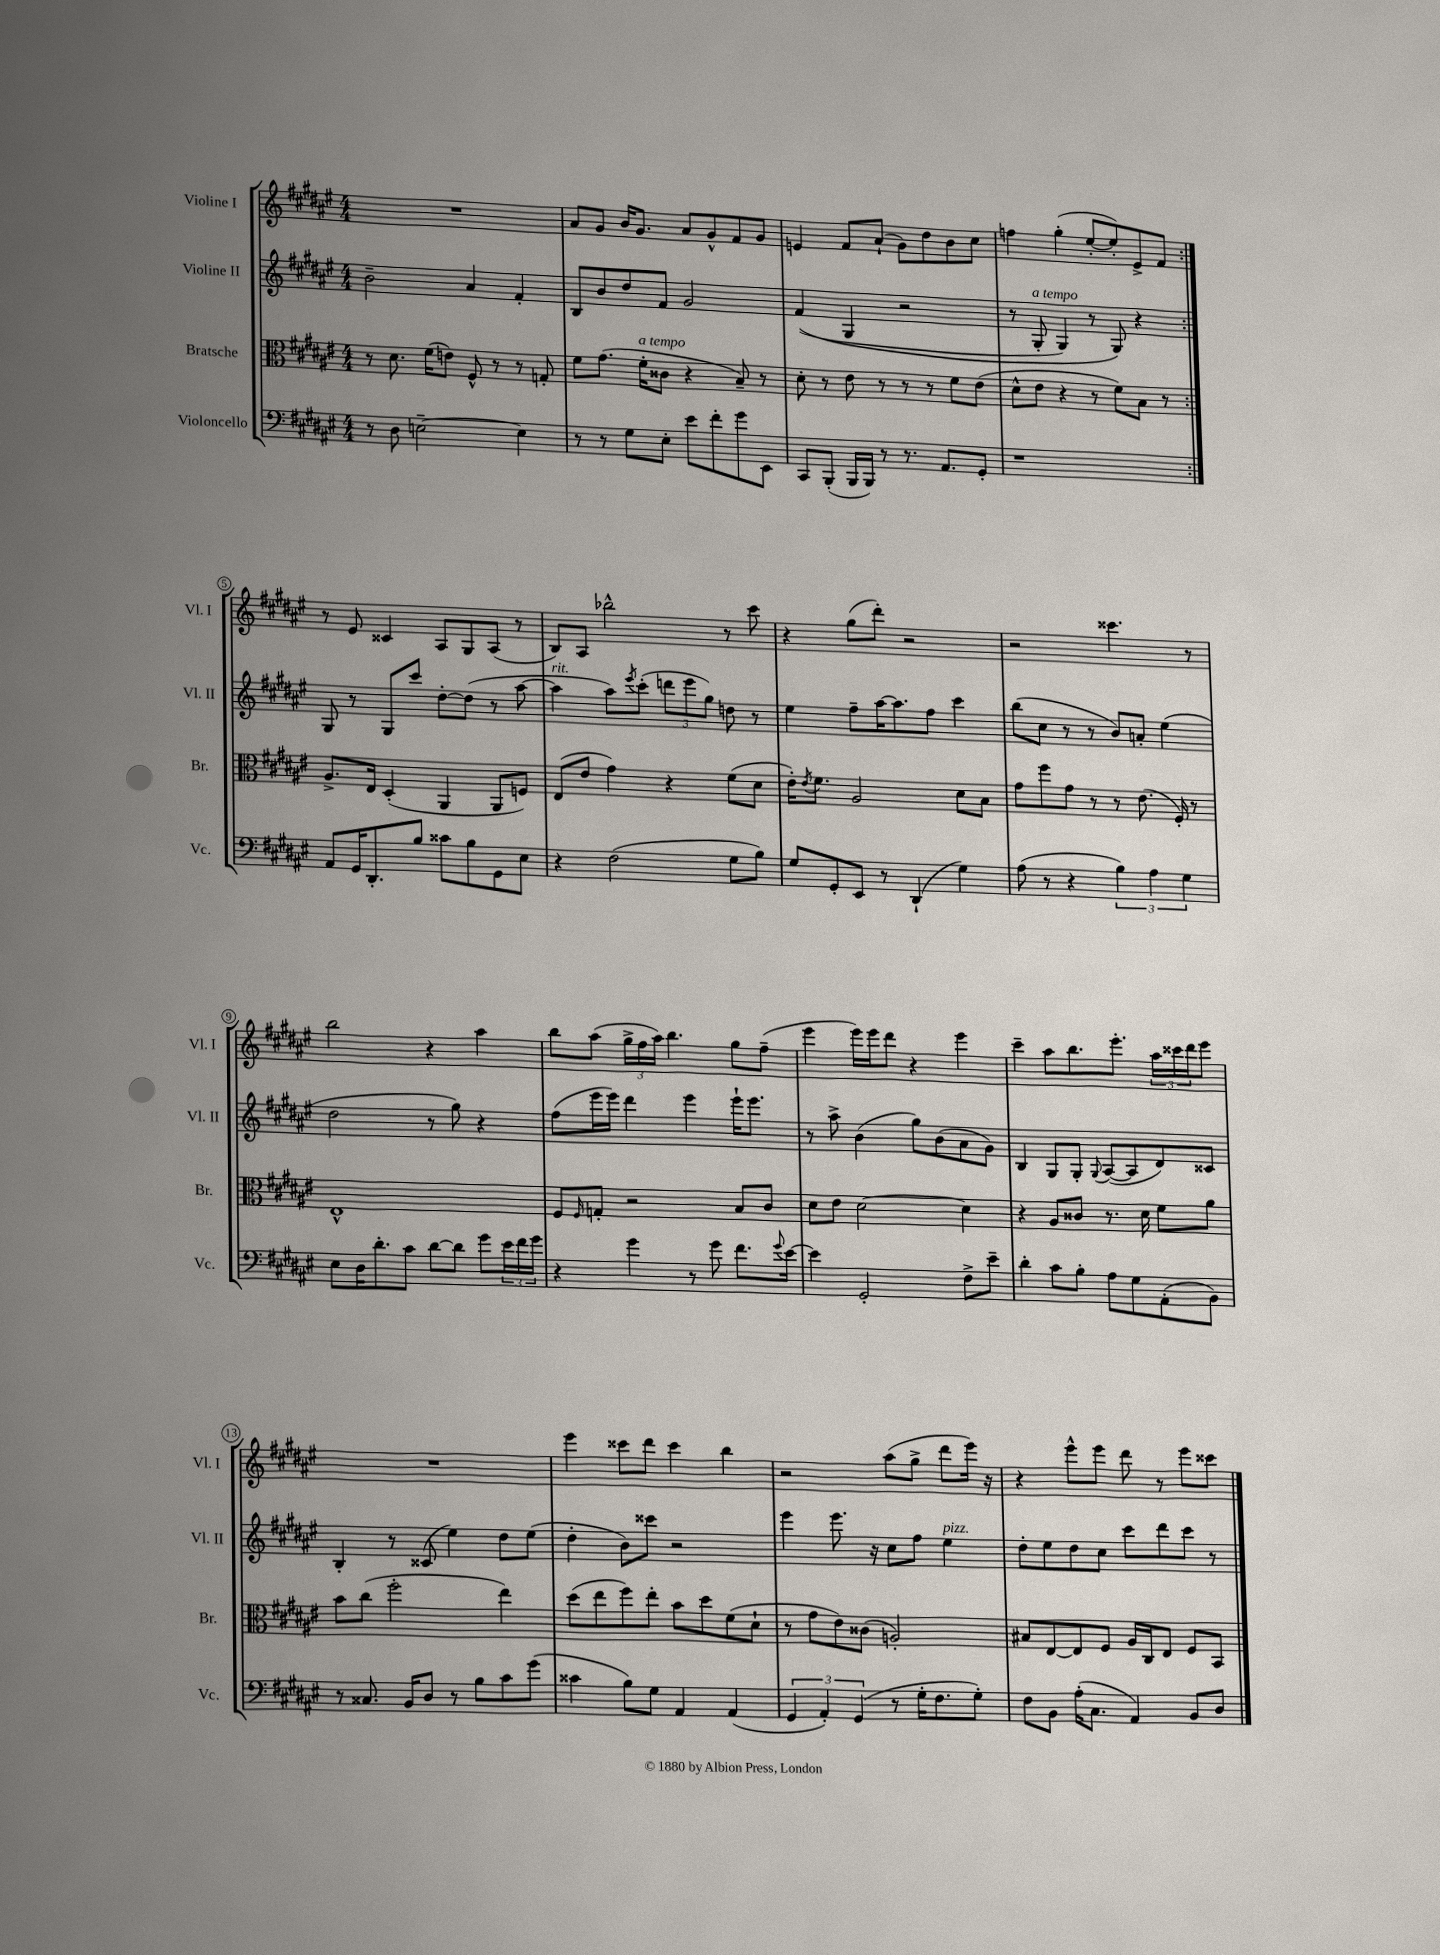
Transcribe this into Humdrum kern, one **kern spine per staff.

**kern	**kern	**kern	**kern
*part4	*part3	*part2	*part1
*staff4	*staff3	*staff2	*staff1
*I"Violoncello	*I"Bratsche	*I"Violine II	*I"Violine I
*I'Vc.	*I'Br.	*I'Vl. II	*I'Vl. I
*clefF4	*clefC3	*clefG2	*clefG2
*k[f#c#g#d#a#e#]	*k[f#c#g#d#a#e#]	*k[f#c#g#d#a#e#]	*k[f#c#g#d#a#e#]
*M4/4	*M4/4	*M4/4	*M4/4
=1	=1	=1	=1
8r	8r	2b~\	1r
8D#\	8.d#\	.	.
[2En~\	.	.	.
.	(16f#\KL	.	.
.	8en\J)	.	.
.	8F#^^/	4a#/	.
.	8r	.	.
4E\]	8r	4f#'/	.
.	8Gn'/	.	.
=2	=2	=2	=2
8r	8f#\L	8B/L	8a#/L
8r	(8.g#\J	8b/	8g#/J
8G#\L	.	8dd#/	16b/KL
!	!LO:TX:a:i:t=a tempo	!	!
.	16f#'\KL	.	8.g#/J
8E#'\J	8c##X\J	8f#/J	.
8e#\L	4r	2g#/	8a#/L
8f#'\	.	.	8g#^^/
8g#\	8B~/)	.	8f#/
8EE#\J	8r	.	8g#/J
=3	=3	=3	=3
8CC#/L	8d#'\	((4f#/	4en/
(8BBB'/J	8r	.	.
16BBB/LL	8e#\	4G#/	8f#/L
16BBB/JJ)	.	.	.
8r	8r	.	(8a#`/J
8.r	8r	2r	8g#\L)
.	8r	.	8dd#\
8.AA#/L	.	.	.
.	8f#\L	.	8b\
8GG#'/J	(8e#\J	.	8cc#\J
=4	=4	=4	=4
1r	8d#^^\L	8r	4ffn\
!	!	!LO:TX:a:i:t=a tempo	!
.	8e#\J	8G#'/	.
.	4r	4G#/)	(4gg#'\
.	8r	8r	[8ee#'/L
.	8f#\L)	8G#/)	8ee#'/])
.	8B\J	4r	8e#^/
.	8r	.	8f#/J
!!LO:LB:g=z
=5:|!	=5:|!	=5:|!	=5:|!
8AA#/L	8.A#^/L	8G#/	8r
16GG#/K	.	8r	8e#/
8.DD#'/	16E#/Jk	.	.
.	(4D#'/	8G#/L	4c##X/
8B/J	.	8ccc#/J	.
8c##X\L	4AA#/	[8dd#'\L	8A#/L
8B\	.	(8dd#\J]	8G#/
8GG#\	8AA#/L	8r	(8A#/J
8E#\J	8Fn/J)	[8aa#\	8r
=6	=6	=6	=6
!	!	!LO:TX:a:i:t=rit.	!
4r	(8E#/L	4aa#\]	8B/L)
.	8e#/J	.	8A#/J
(2F#\	4g#\)	8aa#\L)	2bb-X^^\
.	.	8qeee#/	.
.	.	(8ccc#'\J	.
.	4r	12dddn\L	.
.	.	12eee#\	.
.	.	12gg#\J)	.
8G#\L	(8f#\L	8ddn\	8r
8B\J)	8d#\J	8r	8ccc#\
=7	=7	=7	=7
8G#/L	16e#'\KL)	4ee#\	4r
.	8qe#/	.	.
.	8.f#\J	.	.
8GG#'/	.	.	.
8EE#/J	2A#/	8ff#~\L	(8gg#\L
8r	.	[16aa#\K	8ddd#'\J)
.	.	8.aa#\]	.
(4DD#`/	.	.	2r
.	.	8ff#\J	.
4G#\)	8d#\L	4ccc#\	.
.	8B\J	.	.
=8	=8	=8	=8
(8A#\	8g#\L	(8bb\L	2r
8r	8ff#\	8cc#\J	.
4r	8g#\J	8r	.
.	8r	8r	.
6B\)	8r	8b/L)	4.ccc##X\
.	(8.e#\	8an'/J	.
6A#\	.	.	.
.	.	(4ee#\	.
.	16F#'/)	.	.
6G#\	.	.	.
.	8r	.	8r
!!LO:LB:g=z
=9	=9	=9	=9
8E#\L	1E#^^	2dd#\	2bb\
16D#\K	.	.	.
8.d#'\	.	.	.
8c#\J	.	.	.
[8d#\L	.	8r	4r
8d#\J]	.	8gg#\)	.
8g#\L	.	4r	4aa#\
24e#\L	.	.	.
24f#\	.	.	.
24g#\JJ	.	.	.
=10	=10	=10	=10
4r	8F#/L	(8ff#\L	8bb\L
.	16qqF#/	.	.
.	8Gn'/J	16eee#\L	(8aa#\J
.	.	16eee#\JJ)	.
4g#\	2r	4ddd#\	24gg#^\LL
.	.	.	24ff#\
.	.	.	24aa#\JJ)
.	.	.	4.bb\
8r	.	4eee#\	.
8g#\	.	.	.
8.f#\L	8B/L	16eee#`\KL	8gg#\L
.	.	8.eee#\J	.
.	8c#/J	.	(8ff#~\J
8qqg#/	.	.	.
[16e#\Jk	.	.	.
=11	=11	=11	=11
4e#\]	8d#\L	8r	4eee#\
.	8e#\J	8aa#^\	.
2GG#'/	[2d#\	(4b\	16eee#\LL)
.	.	.	16eee#\J
.	.	.	8ddd#\J
.	.	8gg#\L)	4r
.	.	(8b\	.
8F#^\L	4d#\]	8a#\	4eee#\
8e#~\J	.	8g#\J)	.
=12	=12	=12	=12
4d#'\	4r	4B/	4ccc#~\
8c#\L	8A#/L	8G#/L	8aa#\L
8B'\J	8c##X/J	8G#'/J	8.bb\
.	.	8qqG#/	.
8A#\L	8.r	([8A#/L	.
.	.	.	8.eee#'\J
8G#\	.	8A#/]	.
.	16d#\	.	.
(8AA#'\	8f#\L	8d#/)	24aa#\LL
.	.	.	24ccc##X\
.	.	.	24ddd#\J
8BB\J)	8a#\J	8c##X/J	8eee#\J
!!LO:LB:g=z
=13	=13	=13	=13
8r	8b\L	4B'/	1r
8.C##X/	(8cc#\J	.	.
.	2ff#'\	8r	.
16BB/KL	.	.	.
8D#/J	.	(8c##X/	.
8r	.	4ee#\)	.
8B\L	.	.	.
8c#\	4ee#\)	8dd#\L	.
(8g#\J	.	(8ee#\J	.
=14	=14	=14	=14
4c##X\	(8dd#\L	4dd#'\	4eee#\
.	8ee#\	.	.
8B\L)	8ff#\)	8b\L)	8ccc##X\L
8G#\J	8ee#'\J	8ccc##X\J	8ddd#\J
4AA#/	8b\L	2r	4ccc##\
.	8dd#\	.	.
(4AA#/	(8f#\	.	4bb\
.	8d#`\J	.	.
=15	=15	=15	=15
6GG#/	8r	4eee#\	2r
.	8g#\L	.	.
6AA#'/)	.	.	.
.	8e#\)	8.eee#\	.
(6GG#/	.	.	.
.	(8c##X\J	.	.
.	.	16r	.
8r	2An'/)	8cc#\L	(8aa#\L
16G#'\KL	.	8ff#\J	8gg#^\J
8.F#\	.	.	.
!	!	!LO:TX:a:i:t=pizz.	!
.	.	4ee#\	8ddd#\L
8G#'\J)	.	.	16eee#\Jk)
.	.	.	16r
=16	=16	=16	=16
8F#\L	8B#X/L	8dd#'\L	4r
8BB\J	[8E#/	8ee#\	.
(16A#'\KL	8E#/]	8dd#\	8eee#^^\L
8.C#\J	.	.	.
.	8F#/J	8cc#\J	8eee#\J
4AA#/)	16A#/LL	8ccc#\L	8ddd#\
.	16C#/J	.	.
.	8E#/J	8ddd#\	8r
8BB/L	8F#/L	8ccc#\J	8eee#\L
8D#/J	8BB/J	8r	8ccc##X\J
==	==	==	==
*-	*-	*-	*-
